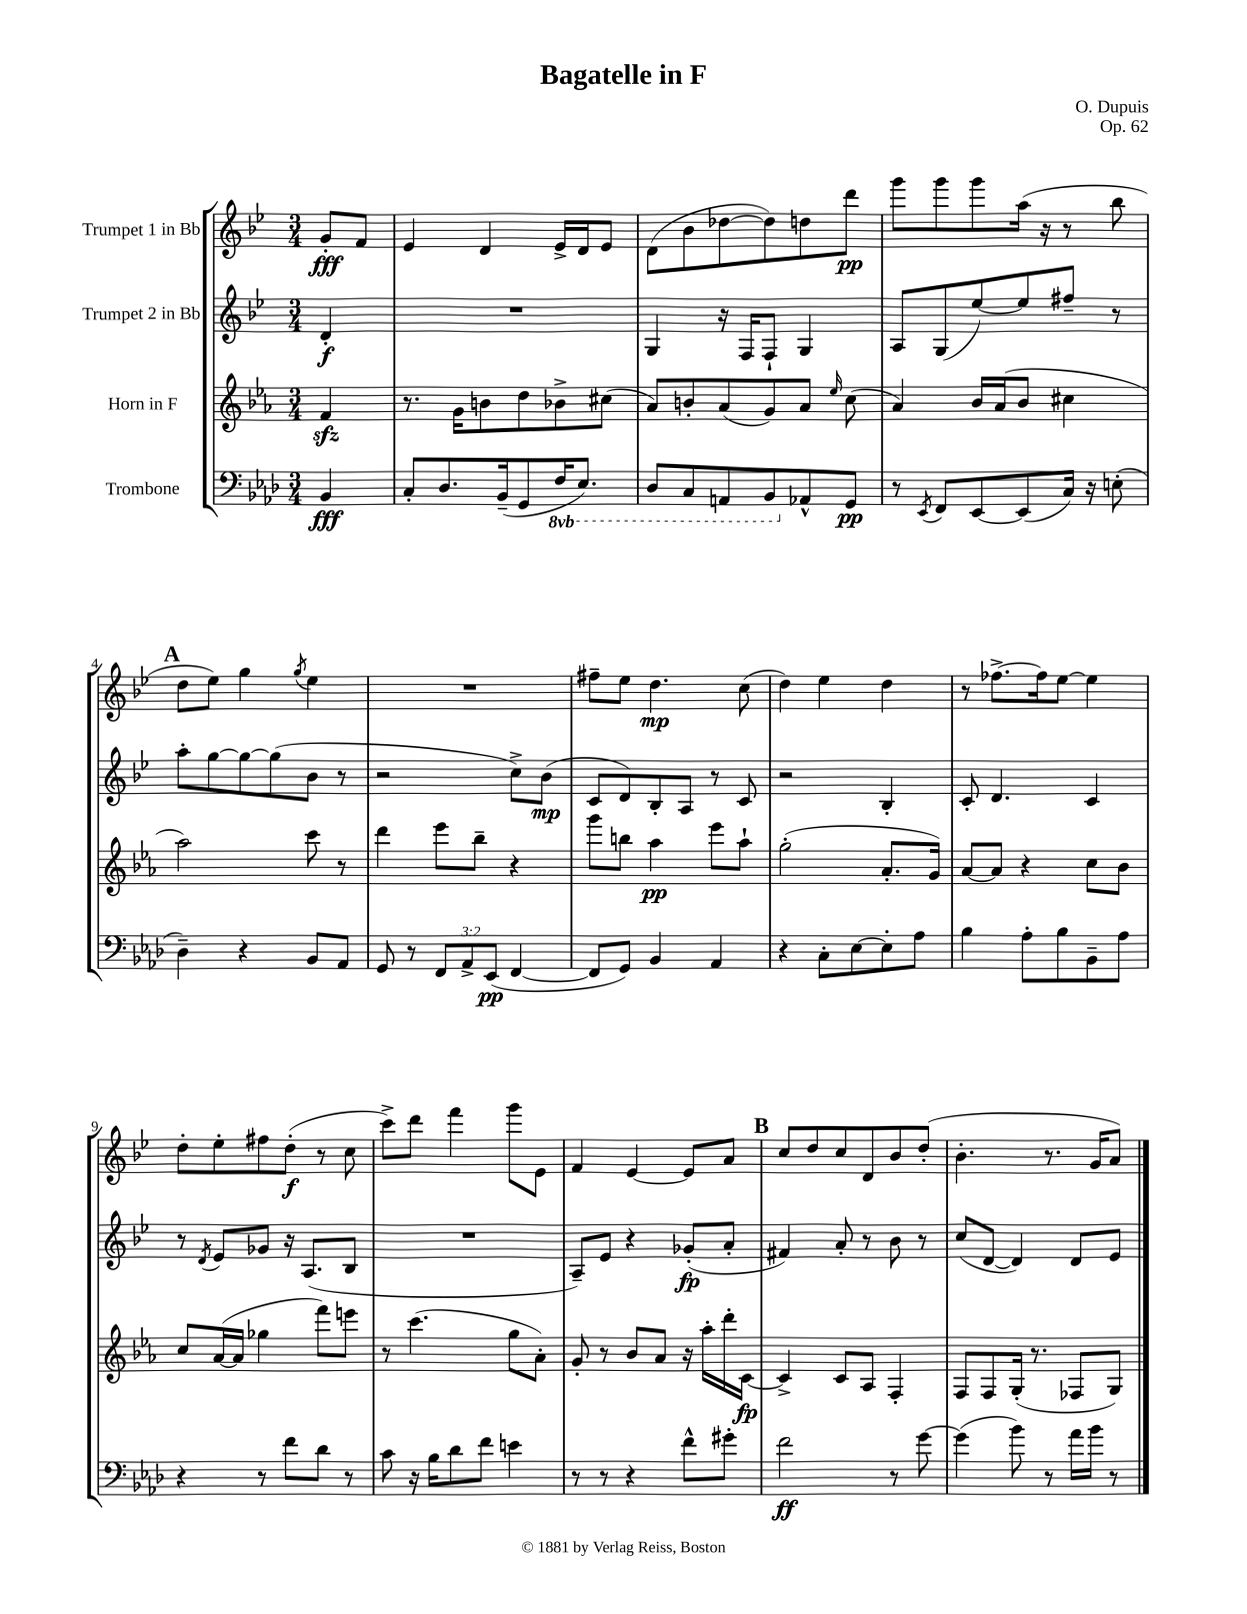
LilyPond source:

\header { title = "Bagatelle in F" composer = "O. Dupuis" opus = "Op. 62" }
<<
\new StaffGroup <<
\new Staff = "s0" \with { instrumentName = "Trumpet 1 in Bb" } {
    \clef treble \key bes \major \numericTimeSignature \time 3/4 \partial 4
    \autoBeamOff g'8[-.\fff f'8] |
    ees'4 d'4 ees'16[-> d'16 ees'8] |
    d'8[( bes'8 des''8~ des''8) d''8 d'''8]\pp |
    g'''8[ g'''8 g'''8 a''16]( r16 r8 bes''8 |
    \mark \markup { \bold "A" } d''8[ ees''8]) g''4 \acciaccatura { g''8 } ees''4 |
    R2. |
    fis''8[-- ees''8] d''4.\mp c''8( |
    d''4) ees''4 d''4 |
    r8 fes''8.[~-> fes''16 ees''8]~ ees''4 |
    d''8[-. ees''8-. fis''8 d''8]-.\f( r8 c''8 |
    c'''8[->) d'''8] f'''4 g'''8[ ees'8] |
    f'4 ees'4~ ees'8[ a'8] |
    \mark \markup { \bold "B" } c''8[ d''8 c''8 d'8 bes'8 d''8]-.( |
    bes'4.-. r8. g'16[ a'8]) \bar "|." |
}
\new Staff = "s1" \with { instrumentName = "Trumpet 2 in Bb" } {
    \clef treble \key bes \major \numericTimeSignature \time 3/4 \partial 4
    \autoBeamOff d'4-.\f |
    R2. |
    g4 r16 f16[ f8]-! g4 |
    a8[ g8( ees''8~) ees''8 fis''8]-- r8 |
    \mark \markup { \bold "A" } a''8[-. g''8~ g''8~ g''8( bes'8] r8 |
    r2 c''8[->) bes'8]\mp( |
    c'8[ d'8) bes8-. a8] r8 c'8 |
    r2 bes4-. |
    c'8-. d'4. c'4 |
    r8 \acciaccatura { d'8 } ees'8[ ges'8] r16 a8.[( bes8] |
    R2. |
    a8[--) ees'8] r4 ges'8[-.\fp( a'8]-. |
    \mark \markup { \bold "B" } fis'4) a'8-. r8 bes'8 r8 |
    c''8[( d'8]~ d'4) d'8[ ees'8] \bar "|." |
}
\new Staff = "s2" \with { instrumentName = "Horn in F" } {
    \clef treble \key ees \major \numericTimeSignature \time 3/4 \partial 4
    \autoBeamOff f'4\sfz |
    r8. g'16[ b'8 d''8 bes'8-> cis''8]( |
    aes'8[) b'8-. aes'8( g'8) aes'8] \grace { ees''16 } c''8( |
    aes'4) bes'16[ aes'16( bes'8] cis''4 |
    \mark \markup { \bold "A" } aes''2) c'''8 r8 |
    d'''4 ees'''8[ bes''8]-- r4 |
    g'''8[ b''8] aes''4\pp ees'''8[ aes''8]-! |
    g''2-.( aes'8.[-. g'16]) |
    aes'8[~ aes'8] r4 c''8[ bes'8] |
    c''8[ aes'16~( aes'16] ges''4 f'''8[) e'''8] |
    r8 c'''4.( g''8[ aes'8]-.) |
    g'8-. r8 bes'8[ aes'8] r16 aes''16[-. d'''16-. c'16]~\fp |
    \mark \markup { \bold "B" } c'4-> c'8[ aes8] f4-. |
    f8[ f8 g16]-.( r8. fes8[ g8]) \bar "|." |
}
\new Staff = "s3" \with { instrumentName = "Trombone" } {
    \clef bass \key aes \major \numericTimeSignature \time 3/4 \override Staff.TupletNumber.text = #tuplet-number::calc-fraction-text \set Staff.ottavationMarkups = #ottavation-simple-ordinals \partial 4
    \autoBeamOff bes,4\fff |
    c8[-. des8. bes,16--( g,8 \ottava #-1 f,16 ees,8.]) |
    des,8[ c,8 a,,8 bes,,8 \ottava #0 aes,!8-^ g,8]\pp |
    r8 \acciaccatura { ees,8 } f,8[ ees,8~ ees,8( c16]) r16 e8-.( |
    \mark \markup { \bold "A" } des4--) r4 bes,8[ aes,8] |
    g,8 r8 \tuplet 3/2 { f,8[ aes,8-> ees,8]\pp( } f,4~ |
    f,8[ g,8]) bes,4 aes,4 |
    r4 c8[-. ees8~ ees8-. aes8] |
    bes4 aes8[-. bes8 bes,8-- aes8] |
    r4 r8 f'8[ des'8] r8 |
    c'8 r16 bes16[ des'8 f'8] e'4 |
    r8 r8 r4 f'8[-^ gis'8]-. |
    \mark \markup { \bold "B" } f'2\ff r8 g'8~ |
    g'4( bes'8) r8 aes'16[ bes'16] r8 \bar "|." |
}
>>
>>
